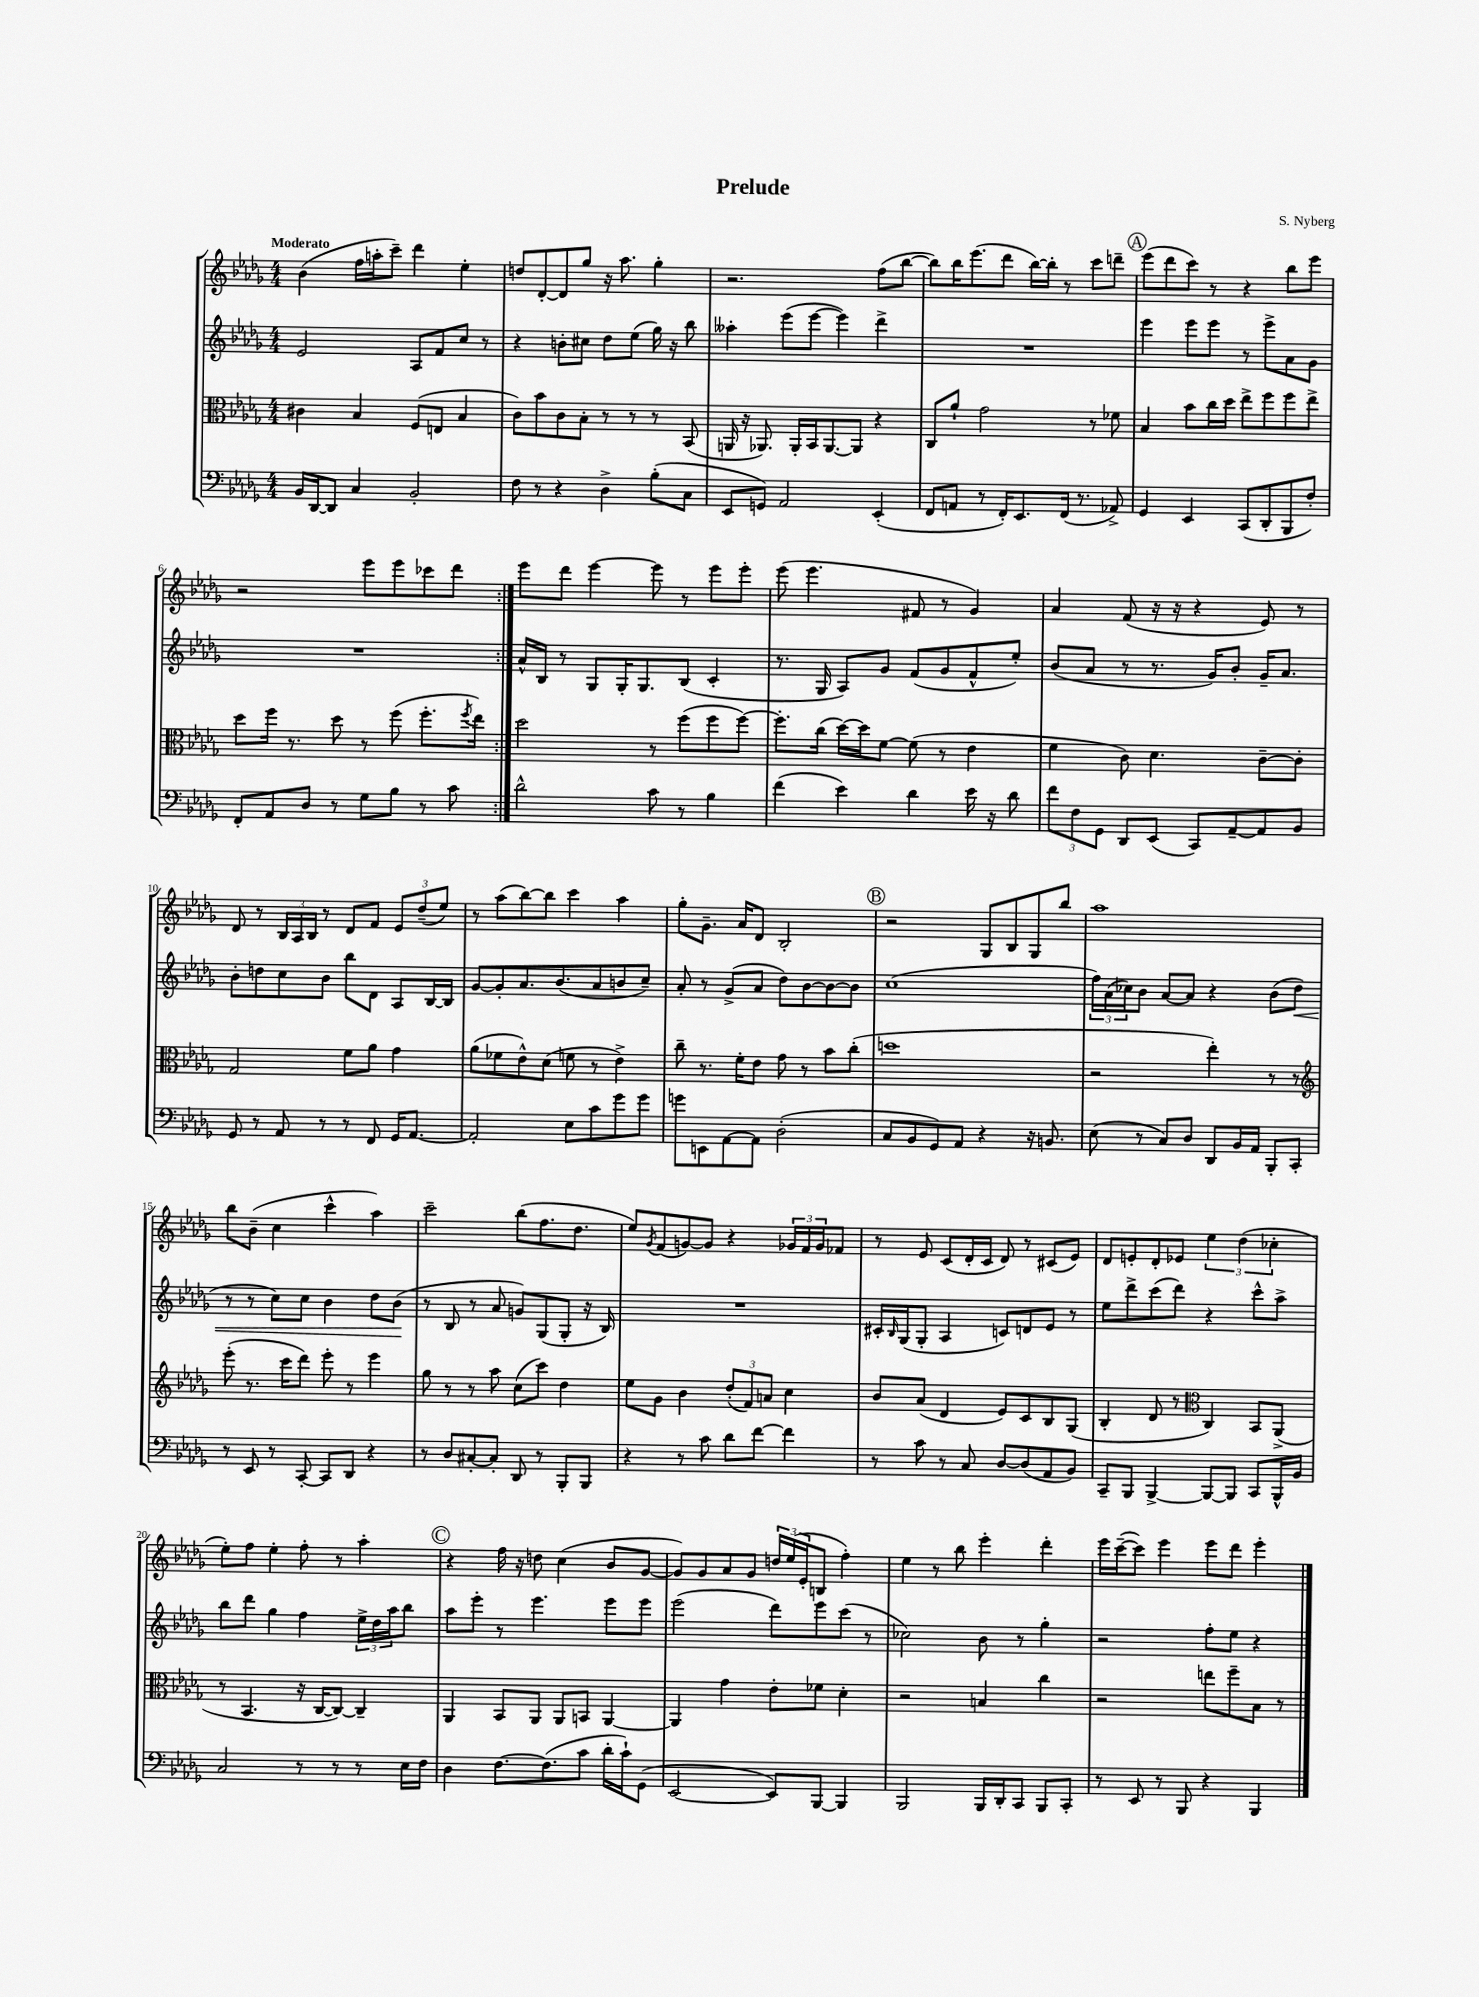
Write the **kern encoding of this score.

**kern	**kern	**kern	**dynam	**kern
*part4	*part3	*part2	*part2	*part1
*staff4	*staff3	*staff2	*staff2	*staff1
*clefF4	*clefC3	*clefG2	*	*clefG2
*k[b-e-a-d-g-]	*k[b-e-a-d-g-]	*k[b-e-a-d-g-]	*	*k[b-e-a-d-g-]
*M4/4	*M4/4	*M4/4	*	*M4/4
=1	=1	=1	=1	=1
!	!	!	!	!LO:TX:a:B:t=Moderato
16BB-/LL	4c#X\	2e-/	.	(4b-\
[16DD-/J	.	.	.	.
8DD-/J]	.	.	.	.
4C/	4B-/	.	.	16ff\LL
.	.	.	.	16aan'\J
.	.	.	.	8ccc~\J)
2BB-'/	(8F/L	8A-/L	.	4ddd-\
.	8En/J	8f/	.	.
.	4B-/	8cc/J	.	4ee-'\
.	.	8r	.	.
=2	=2	=2	=2	=2
8F\	8c\L)	4r	.	8ddn/L
8r	8b-\	.	.	[8d-'/
4r	8c\	8bn'\L	.	8d-/]
.	8B-'\J	8cc#X\J	.	8gg-/J
4D-^\	8r	8dd-\L	.	16r
.	.	.	.	8.aa-\
.	8r	(8ee-\J	.	.
(8B-'\L	8r	16gg-\)	.	4gg-'\
.	.	16r	.	.
8C\J	(8BB-/	8bb-\	.	.
=3	=3	=3	=3	=3
8EE-/L	16AAn/	4aa--X'\	.	2.r
.	16r	.	.	.
8GGn/J)	8.AA-X/)	.	.	.
2AA-/	.	(8eee-\L	.	.
.	16AA-'/LL	.	.	.
.	16BB-/J	[8eee-\J	.	.
.	[8.AA-/	.	.	.
.	.	4eee-\])	.	.
.	8AA-/J]	.	.	.
(4EE-'/	4r	4ddd-^\	.	(8ff\L
.	.	.	.	[8bb-\J
=4	=4	=4	=4	=4
8FF/L	8C/L	1r	.	8bb-\L])
8AAn/J	8a-`/J	.	.	16bb-\K
.	.	.	.	(8.eee-\
8r	2g-\	.	.	.
16FF'/KL)	.	.	.	8ddd-\J
8.EE-/	.	.	.	.
.	.	.	.	[16bb-\LL)
.	.	.	.	16bb-'\JJ]
(16FF/Jk	.	.	.	8r
8.r	.	.	.	.
.	8r	.	.	8ccc\L
8AA-X^/)	8f-X\	.	.	8dddn~\J
!!LO:REH:place=s1:t=A
=5	=5	=5	=5	=5
4GG-/	4B-/	4eee-\	.	(8eee-\L
.	.	.	.	8ddd-\
4EE-/	8b-\L	8eee-\L	.	8ccc\J)
.	16cc\L	8eee-\J	.	8r
.	16dd-\JJ	.	.	.
(8CC/L	8ee-^\L	8r	.	4r
8DD-'/	8ff\	8eee-^\L	.	.
8BBB-/	8ff\	8a-\	.	8bb-\L
8F'/J)	8ee-^\J	8g-\J	.	8eee-\J
!!LO:LB:g=z
=6	=6	=6	=6	=6
8FF'/L	8dd-\L	1r	.	2r
8AA-/	16ff\Jk	.	.	.
.	8.r	.	.	.
8D-/J	.	.	.	.
8r	8dd-\	.	.	.
8G-\L	8r	.	.	8eee-\L
8B-\J	(8ff\	.	.	8eee-\
8r	8.ff'\L	.	.	8ccc-X\
8c\	.	.	.	8ddd-\J
.	8qff/	.	.	.
.	16ee-\Jk)	.	.	.
=7:|!	=7:|!	=7:|!	=7:|!	=7:|!
2d-^^\	2dd-\	16a-^^/LL	.	8eee-\L
.	.	16B-/JJ	.	.
.	.	8r	.	8ddd-\J
.	.	8G-/L	.	[4eee-\
.	.	16G-'/K	.	.
.	.	8.G-/	.	.
8c\	8r	.	.	8eee-\]
8r	(8ff\L	(8B-/J	.	8r
4B-\	8ff\	4c'/	.	8eee-\L
.	[8ff\J)	.	.	8eee-'\J
=8	=8	=8	=8	=8
(4f\	8.ff'\L]	8.r	.	(8eee-\
.	.	.	.	4.eee-\
.	(16cc\Jk	16G-/	.	.
4e-\)	[16dd-\LL)	8A-/L)	.	.
.	16dd-\J]	.	.	.
.	[8f\J	8g-/J	.	.
4d-\	(8f\]	(8f/L	.	8f#X/
.	8r	8g-/	.	8r
16e-\	4e-\	8f^^/	.	4g-/)
16r	.	.	.	.
8d-\	.	8ee-'/J)	.	.
=9	=9	=9	=9	=9
12f\L	4f\	(8b-/L	.	4a-/
12F\	.	.	.	.
.	.	8a-/J	.	.
12GG-\J	.	.	.	.
8DD-/L	8c\)	8r	.	(8f/
(8EE-/J	4.d-\	8.r	.	16r
.	.	.	.	16r
8CC/L)	.	.	.	4r
.	.	16g-/KL)	.	.
[8AA-~/	.	8b-'/J	.	.
8AA-/]	[8c~\L	16g-~/KL	.	8e-/)
.	.	8.a-/J	.	.
8BB-/J	8c'\J]	.	.	8r
!!LO:LB:g=z
=10	=10	=10	=10	=10
8GG-/	2G-/	8b-'\L	.	8d-/
8r	.	8ddn\	.	8r
8AA-/	.	8cc\	.	24B-/LL
.	.	.	.	24A-/
.	.	.	.	24B-/JJ
8r	.	8b-\J	.	8r
8r	8f\L	8bb-\L	.	8d-/L
8FF/	8a-\J	8d-\J	.	8f/J
16GG-/KL	4g-\	8A-/L	.	12e-/L
[8.AA-/J	.	.	.	.
.	.	.	.	(12dd-~/
.	.	[16B-/L	.	.
.	.	.	.	12ee-/J)
.	.	16B-/JJ]	.	.
=11	=11	=11	=11	=11
2AA-'/]	(8a-\L	[8g-/L	.	8r
.	8f-X\	8g-'/]	.	(8aa-\L
.	8e-^^\)	8.a-/	.	[8bb-\)
.	(8d-\J	.	.	8bb-\J]
.	.	(8.b-/	.	.
8E-\L	8fn\	.	.	4ccc\
8c\	8r	8a-/	.	.
8g-\	4e-^\)	8bn/	.	4aa-\
8g-\J	.	8cc~/J)	.	.
=12	=12	=12	=12	=12
8gn\L	8cc~\	8a-'/	.	8gg-'\L
8EEn\	8.r	8r	.	8.g-~\J
[8AA-\	.	(8g-^/L	.	.
.	16f'\KL	.	.	16a-/KL
8AA-\J]	8e-\J	8a-/J	.	8d-/J
(2D-'\	8g-\	8dd-\L)	.	2B-'/
.	8r	[8b-\	.	.
.	8b-\L	8b-\_	.	.
.	(8cc'\J	8b-\J]	.	.
!!LO:REH:place=s1:t=B
=13	=13	=13	=13	=13
8C/L	1ddn	(1cc	.	2r
8BB-/	.	.	.	.
8GG-/)	.	.	.	.
8AA-/J	.	.	.	.
4r	.	.	.	8G-/L
.	.	.	.	8B-/
16r	.	.	.	8G-/
8.BBn/	.	.	.	.
.	.	.	.	8bb-/J
=14	=14	=14	=14	=14
(8E-\	2r	24ff\LL)	.	1aa-
.	.	(24a-\	.	.
.	.	24cc-X\J)	.	.
8r	.	8b-\J	.	.
8C/L)	.	[8a-/L	.	.
8D-/J	.	8a-/J]	.	.
8DD-/L	4ee-'\)	4r	.	.
16BB-/L	.	.	.	.
16AA-/JJ	.	.	.	.
8BBB-'/L	8r	(8b-\L	.	.
!	!	!	!LO:HP:b	!
8CC'/J	8r	8dd-\J	<	.
!!LO:LB:g=z
=15	=15	=15	=15	=15
*	*clefG2	*	*	*
8r	(8eee-'\	8r	.	8bb-\L
8EE-/	8.r	8r	.	(8b-~\J
8r	.	8cc\L)	.	4cc\
.	16ccc\KL	.	.	.
[8CC'/	8ddd-\J)	8cc\J	.	.
8CC/L]	8eee-'\	4b-\	.	4ccc^^\
8DD-/J	8r	.	.	.
4r	4eee-\	8dd-\L	.	4aa-\)
.	.	(8b-\J	.	.
.	.	.	[	.
=16	=16	=16	=16	=16
8r	8gg-\	8r	.	2ccc~\
8D-/L	8r	8B-/	.	.
[8C#X'/	8r	8r	.	.
8C#'/J]	8aa-\	8a-/	.	.
8DD-/	(8cc\L	8gn/L)	.	(8bb-\L
8r	8ccc\J)	(8G-/	.	8.ff\
8BBB-'/L	4dd-\	8G-'/J	.	.
.	.	.	.	8.dd-\J
8BBB-/J	.	16r	.	.
.	.	16B-/)	.	.
=17	=17	=17	=17	=17
4r	8ee-\L	1r	.	8ee-/L)
.	.	.	.	8qg-/
.	8g-\J	.	.	(8f/
8r	4b-\	.	.	[8gn/)
8c\	.	.	.	8g/J]
8d-\L	(12dd-'/L	.	.	4r
.	12f/)	.	.	.
[8f\J	.	.	.	.
.	12an/J	.	.	.
4f\]	4cc\	.	.	24g-X/LL
.	.	.	.	24f/
.	.	.	.	24g-/J
.	.	.	.	8f-X/J
=18	=18	=18	=18	=18
8r	8b-/L	16c#X'/LL	.	8r
.	.	16qqB-/	.	.
.	.	(16G-/J	.	.
8c\	(8a-/J	8G-'/J	.	8e-/
8r	4d-/	4A-/	.	(8c/L
8C/	.	.	.	16d-'/L
.	.	.	.	16c/JJ
[8D-/L	8e-/L)	8cn/L)	.	8d-/)
(8D-/]	8c/	8dn/	.	8r
8AA-/	8B-/	8e-/J	.	(8c#X/L
8BB-/J)	(8G-/J	8r	.	8e-/J)
=19	=19	=19	=19	=19
8CC~/L	4B-'/	8ee-\L	.	8d-/L
8BBB-/J	.	8ddd-^\	.	8en'/
[4BBB-^/	8d-/	(8ccc\	.	8d-'/
.	8r	8ddd-\J)	.	8e-X/J
*	*clefC3	*	*	*
8BBB-/L_	4C/)	4r	.	6ee-\
8BBB-/J]	.	.	.	.
.	.	.	.	(6dd-\
8CC/L	8BB-/L	8ccc^^\L	.	.
.	.	.	.	6cc-X'\
16BBB-^^/L	(8AA-^/J	8aa-^\J	.	.
16BB-/JJ	.	.	.	.
!!LO:LB:g=z
=20	=20	=20	=20	=20
2C/	8r	8bb-\L	.	8ee-'\L)
.	4.BB-/	8ddd-\J	.	8ff\J
.	.	4gg-\	.	4ee-'\
8r	16r	4ff\	.	8ff'\
.	[16C/KL	.	.	.
8r	8C/J_)	.	.	8r
8r	4C~/]	24ee-^\LL	.	4aa-'\
.	.	24dd-\	.	.
.	.	24aa-\J	.	.
16E-\LL	.	8bb-\J	.	.
16F\JJ	.	.	.	.
!!LO:REH:place=s1:t=C
=21	=21	=21	=21	=21
4D-\	4AA-/	8aa-\L	.	4r
.	.	8eee-'\J	.	.
[8.F\L	8BB-/L	8r	.	16ff\
.	.	.	.	16r
.	8AA-/J	4.eee-\	.	8ddn\
(8.F\]	.	.	.	.
.	8AA-/L	.	.	(4cc\
8c\J	8BBn/J	.	.	.
16d-'\LL	[4AA-/	8eee-\L	.	8b-/L
16c`\J)	.	.	.	.
(8GG-\J	.	8eee-\J	.	[8g-/J
=22	=22	=22	=22	=22
[2EE-/	4AA-/]	(2eee-\	.	8g-/L])
.	.	.	.	8g-/
.	4g-\	.	.	8a-/
.	.	.	.	8g-/J
8EE-/L])	8e-'\L	8ddd-\L)	.	24ddn/LL
.	.	.	.	(24ee-/
.	.	.	.	24e-'/J
[8BBB-/J	8f-X\J	8eee-\	.	8Bn/J
4BBB-/]	4d-'\	(8ccc\J	.	4ff'\)
.	.	8r	.	.
=23	=23	=23	=23	=23
2BBB-/	2r	2cc-X\)	.	4ee-\
.	.	.	.	8r
.	.	.	.	8bb-\
16BBB-/LL	4Bn/	8b-\	.	4eee-'\
16DD-'/J	.	.	.	.
8CC/J	.	8r	.	.
8BBB-/L	4cc\	4gg-'\	.	4ddd-'\
8CC'/J	.	.	.	.
=24	=24	=24	=24	=24
8r	2r	2r	.	16eee-\LL
.	.	.	.	([16ccc~\J
8EE-/	.	.	.	8ccc\J])
8r	.	.	.	4eee-\
8BBB-/	.	.	.	.
4r	8een\L	8ff'\L	.	8eee-\L
.	8ff~\	8ee-\J	.	8ddd-\J
4BBB-/	8B-\J	4r	.	4eee-'\
.	8r	.	.	.
==	==	==	==	==
*-	*-	*-	*-	*-
